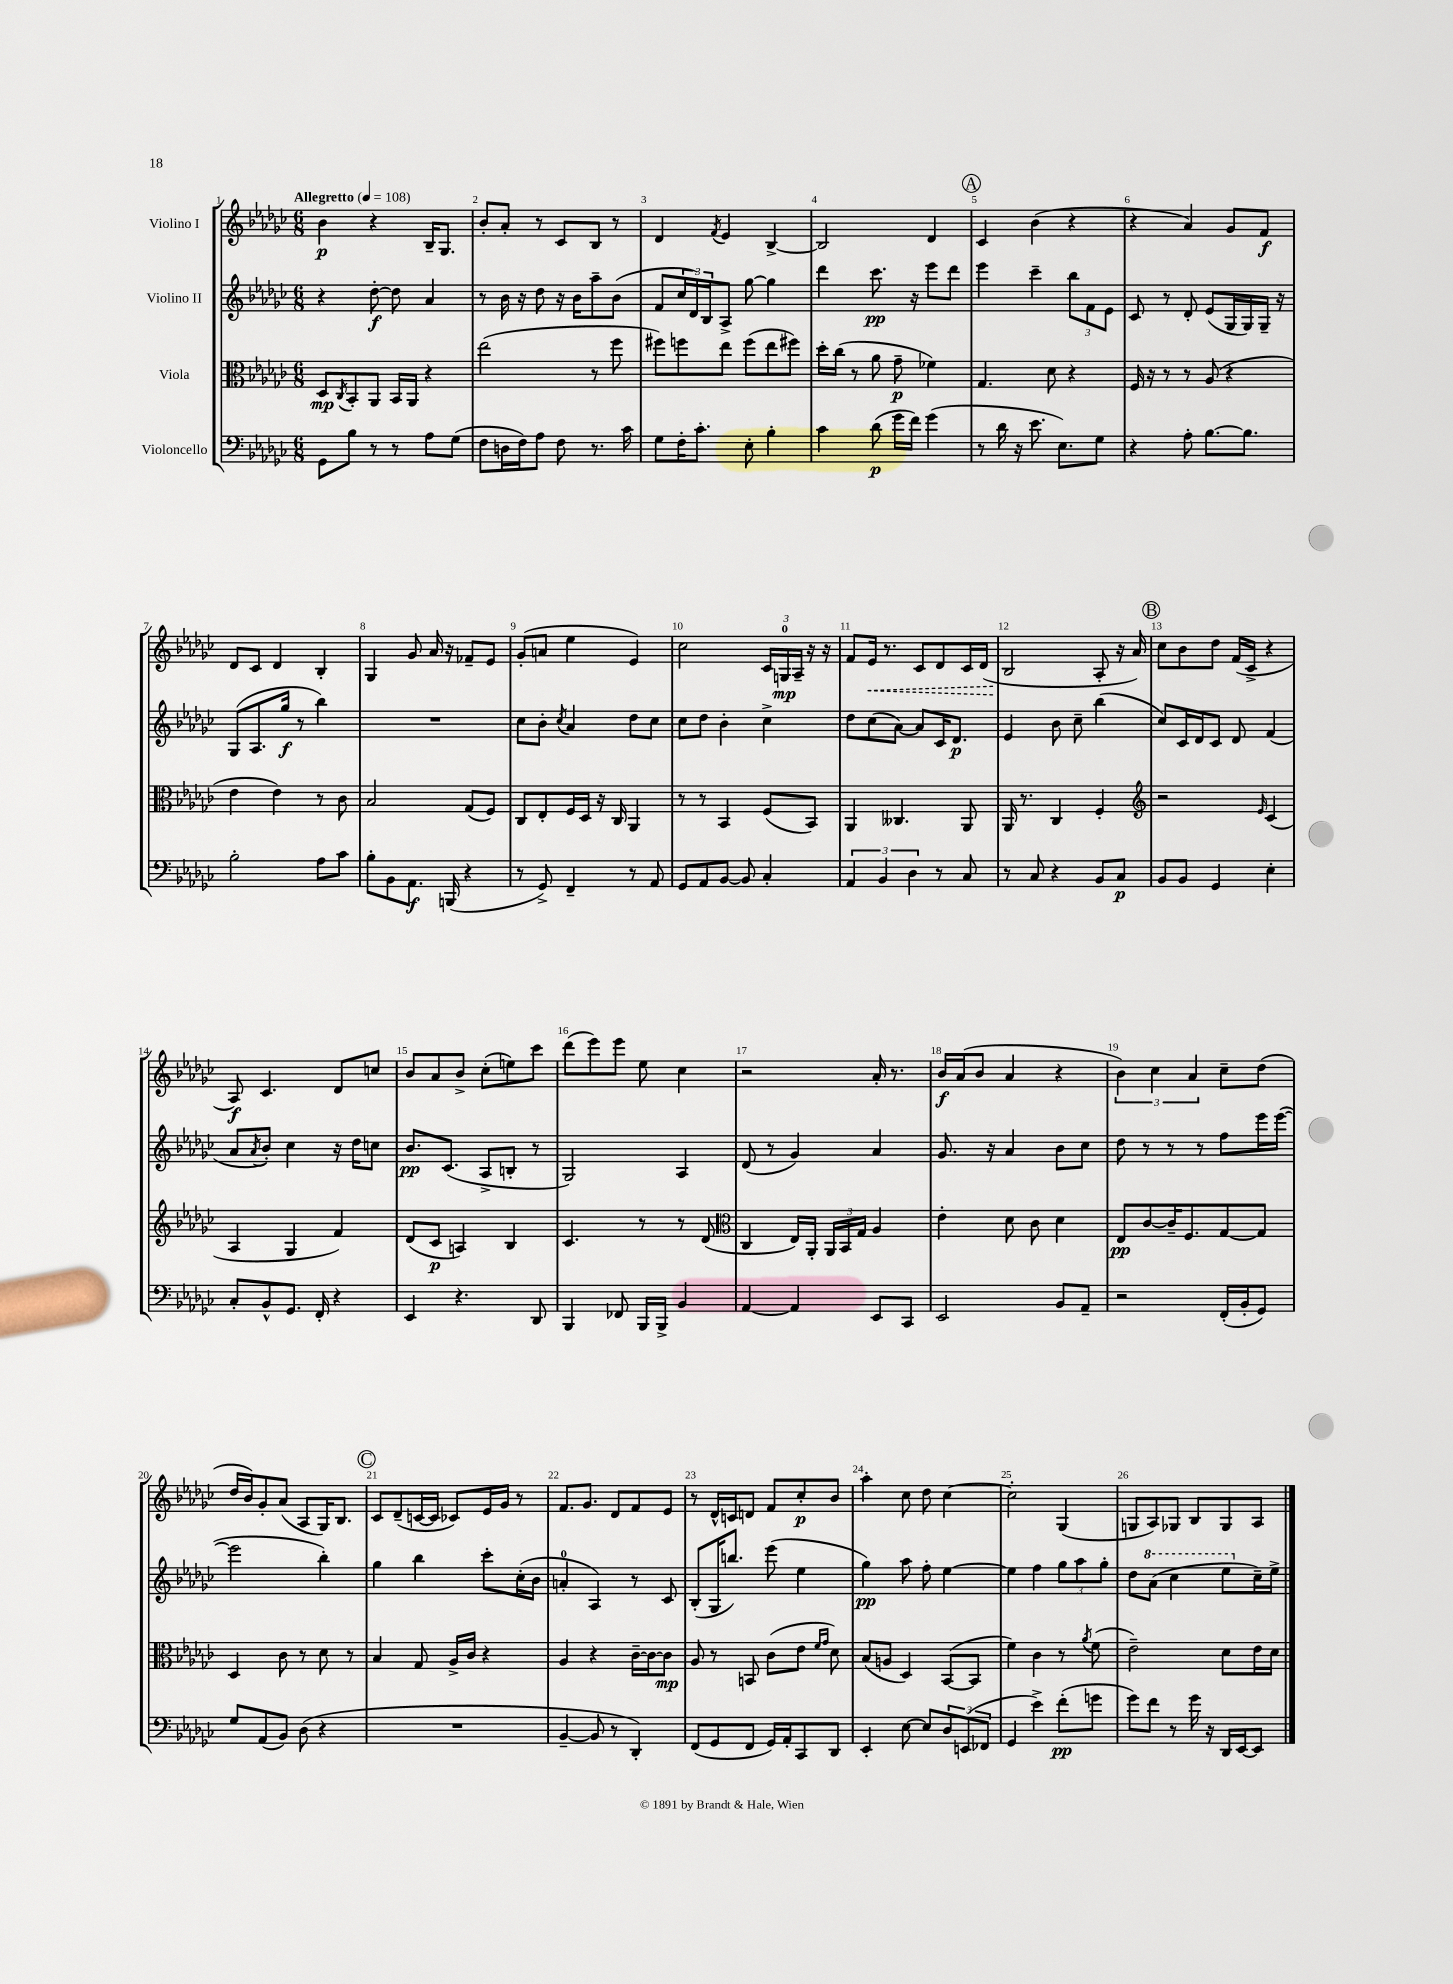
<<
\new StaffGroup <<
\new Staff = "s0" \with { instrumentName = "Violino I" } {
    \clef treble \key ges \major \numericTimeSignature \time 6/8 \tempo "Allegretto" 4 = 108
    bes'4\p r4 bes16-- ges8. |
    bes'8-. aes'8-. r8 ces'8 bes8 r8 |
    des'4 \acciaccatura { f'8 } ees'4 bes4~-> |
    bes2 des'4 |
    \mark \markup { \circle "A" } ces'4 bes'4( r4 |
    r4 aes'4) ges'8 f'8\f |
    des'8 ces'8 des'4 bes4-. |
    ges4 ges'8 aes'16 r16 fes'8-- ees'8 |
    ges'8-.( a'8 ees''4 ees'4) |
    ces''2 \tuplet 3/2 { ces'16 g16-0\mp aes16-- } r16 r16 |
    f'8 \once \override Hairpin.style = #'dashed-line ees'16\< r8. ces'8 des'8 ces'16 des'16( |
    bes2\! aes8-. r16 aes'16) |
    \mark \markup { \circle "B" } ces''8 bes'8 des''8 f'16( ces'16-> r4 |
    aes8\f) ces'4. des'8 c''8 |
    bes'8 aes'8 bes'8-> ces''8-.( e''8) ces'''8 |
    des'''8( ees'''8) ees'''8 ees''8 ces''4 |
    r2 aes'16-. r8. |
    bes'16\f aes'16( bes'8 aes'4 r4 |
    \tuplet 3/2 { bes'4) ces''4 aes'4 } ces''8-- des''8( |
    des''16 bes'16) ges'8-. aes'8( aes8 ges16) bes8. |
    \mark \markup { \circle "C" } ces'8 des'8--( c'16~ c'16 ces'8) ees'16 ges'16 r8 |
    f'8. ges'8. des'8 f'8 ees'8 |
    r8 des'16-^ c'16 d'8 f'8 ces''8-.\p bes'8 |
    aes''4-. ces''8 des''8 ces''4~ |
    ces''2-. ges4( |
    g8 aes8) ges8 bes8 ges8 aes8 \bar "|." |
}
\new Staff = "s1" \with { instrumentName = "Violino II" } {
    \clef treble \key ges \major \numericTimeSignature \time 6/8
    r4 des''8~-.\f des''8 aes'4 |
    r8 bes'16 r16 des''8 r16 bes'16 aes''8-- bes'8( |
    f'8 \tuplet 3/2 { ces''16 des'16) bes16 } aes8-> ges''8~ ges''4 |
    des'''4 ces'''8.\pp r16 ees'''8 des'''8 |
    \mark \markup { \circle "A" } ees'''4 ces'''4-- \tuplet 3/2 { bes''8 f'8 ees'8 } |
    ces'8 r8 des'8-. ees'8( ges16 ges16) ges16-- r16 |
    ges8( aes8. ges''16\f r8 bes''4) |
    R2. |
    ces''8 bes'8-. \acciaccatura { ces''8 } aes'4 des''8 ces''8 |
    ces''8 des''8 bes'4-. ces''4-> |
    des''8 ces''8( aes'8~) aes'8 ces'16 des'8.\p |
    ees'4 bes'8 ces''8-- bes''4( |
    \mark \markup { \circle "B" } ces''8) ces'16 des'16 ces'8 des'8 f'4( |
    aes'8 \acciaccatura { aes'8 } bes'8-.) ces''4 r16 des''16 c''8 |
    bes'8.\pp ces'8.( aes8-> b8-. r8 |
    ges2) aes4 |
    des'8( r8 ges'4) aes'4 |
    ges'8. r16 aes'4 bes'8 ces''8 |
    des''8 r8 r8 r8 f''8 ees'''16 ees'''16~( |
    ees'''2 bes''4-.) |
    \mark \markup { \circle "C" } ges''4 bes''4 ces'''8-. ces''16-.( bes'16 |
    a'4-0-. aes4) r8 ces'8 |
    bes8-.( ges16 b''8.) ees'''8( ees''4 |
    ges''4\pp) aes''8 f''8-. ees''4~ |
    ees''4 f''4 \tuplet 3/2 { ges''8 aes''8 ges''8-. } |
    des''8 \ottava #1 aes''8( ces'''4 ees'''8 \ottava #0 ces''16--) ees''16-> \bar "|." |
}
\new Staff = "s2" \with { instrumentName = "Viola" } {
    \clef alto \key ges \major \numericTimeSignature \time 6/8
    des8\mp \acciaccatura { ces8 } bes,8-. aes,8 bes,16 aes,16 r4 |
    ees''2( r8 f''8 |
    fis''8) f''8 ees''8 f''8( ees''8 fis''8) |
    des''16-. ces''16( r8 aes'8 ges'8--\p fes'4) |
    \mark \markup { \circle "A" } ges4. des'8 r4 |
    f16 r16 r8 r8 aes8( r4 |
    ees'4 ees'4) r8 ces'8 |
    bes2 ges8( f8) |
    ces8 ees8-. f16 des16 r16 ces16 aes,4 |
    r8 r8 bes,4 f8( bes,8) |
    aes,4 ceses4. aes,8 |
    aes,16 r8. ces4 f4-. |
    \mark \markup { \circle "B" } \clef treble r2 \grace { ees'16 } ces'4( |
    aes4 ges4 f'4) |
    des'8( ces'8\p a4) bes4 |
    ces'4. r8 r8 des'8( |
    \clef alto ces4 ees16) aes,16-. \tuplet 3/2 { aes,16 bes,16 ges16 } aes4 |
    ees'4-. des'8 ces'8 des'4 |
    ees8\pp ces'8~ ces'16-- f8. ges8~ ges8 |
    des4 ces'8 r8 des'8 r8 |
    \mark \markup { \circle "C" } bes4 ges8 aes16-> ces'16 r4 |
    aes4 r4 ces'16~-- ces'16~ ces'8\mp |
    aes8 r8 b,8 ces'8( ees'8 \grace { f'16 ges'16 } des'8) |
    bes8( a8 des4) bes,8~( bes,8 |
    f'4) ces'4 r8 \acciaccatura { aes'8 } f'8( |
    ees'2--) des'8 ees'16 des'16 \bar "|." |
}
\new Staff = "s3" \with { instrumentName = "Violoncello" } {
    \clef bass \key ges \major \numericTimeSignature \time 6/8
    ges,8 bes8 r8 r8 aes8 ges8( |
    f8 d16 f16) aes8 f8 r8. ces'16 |
    ges8 f16-. ces'8.-. ees8-. bes4-. |
    ces'4 des'8\p( ges'16 f'16) ges'4( |
    \mark \markup { \circle "A" } r8 des'16 r16 ees'8. ees8.) ges8 |
    r4 aes8-. bes8.~ bes8. |
    bes2-. aes8 ces'8 |
    bes8-. bes,8 aes,8.\f b,,16( r4 |
    r8 ges,8->) f,4-- r8 aes,8 |
    ges,8 aes,8 bes,8~ bes,8 ces4-. |
    \tuplet 3/2 { aes,4 bes,4 des4 } r8 ces8 |
    r8 ces8 r4 bes,8 ces8\p |
    \mark \markup { \circle "B" } bes,8 bes,8 ges,4 ees4-. |
    ces8-. bes,8-^ ges,8. f,16-. r4 |
    ees,4 r4. des,8 |
    bes,,4 fes,8 bes,,16 bes,,16-> bes,4 |
    aes,4~ aes,4 ees,8 ces,8 |
    ees,2 bes,8 aes,8-- |
    r2 f,16-.( bes,16-. ges,8) |
    ges8 aes,8( bes,8) des8( r4 |
    \mark \markup { \circle "C" } R2. |
    bes,4~-- bes,8 r8 des,4-.) |
    f,8( ges,8 f,8 ges,16) aes,16-. ces,8 des,8 |
    ees,4-. ees8~ ees8 \tuplet 3/2 { des8 e,8( fes,8 } |
    ges,4 ees'4->) f'8-.\pp( g'8 |
    ges'8) f'8 r8 ges'16 r16 des,16 ees,16~ ees,8 \bar "|." |
}
>>
>>
\layout { \context { \Score \override BarNumber.break-visibility = ##(#f #t #t) barNumberVisibility = #all-bar-numbers-visible } }
